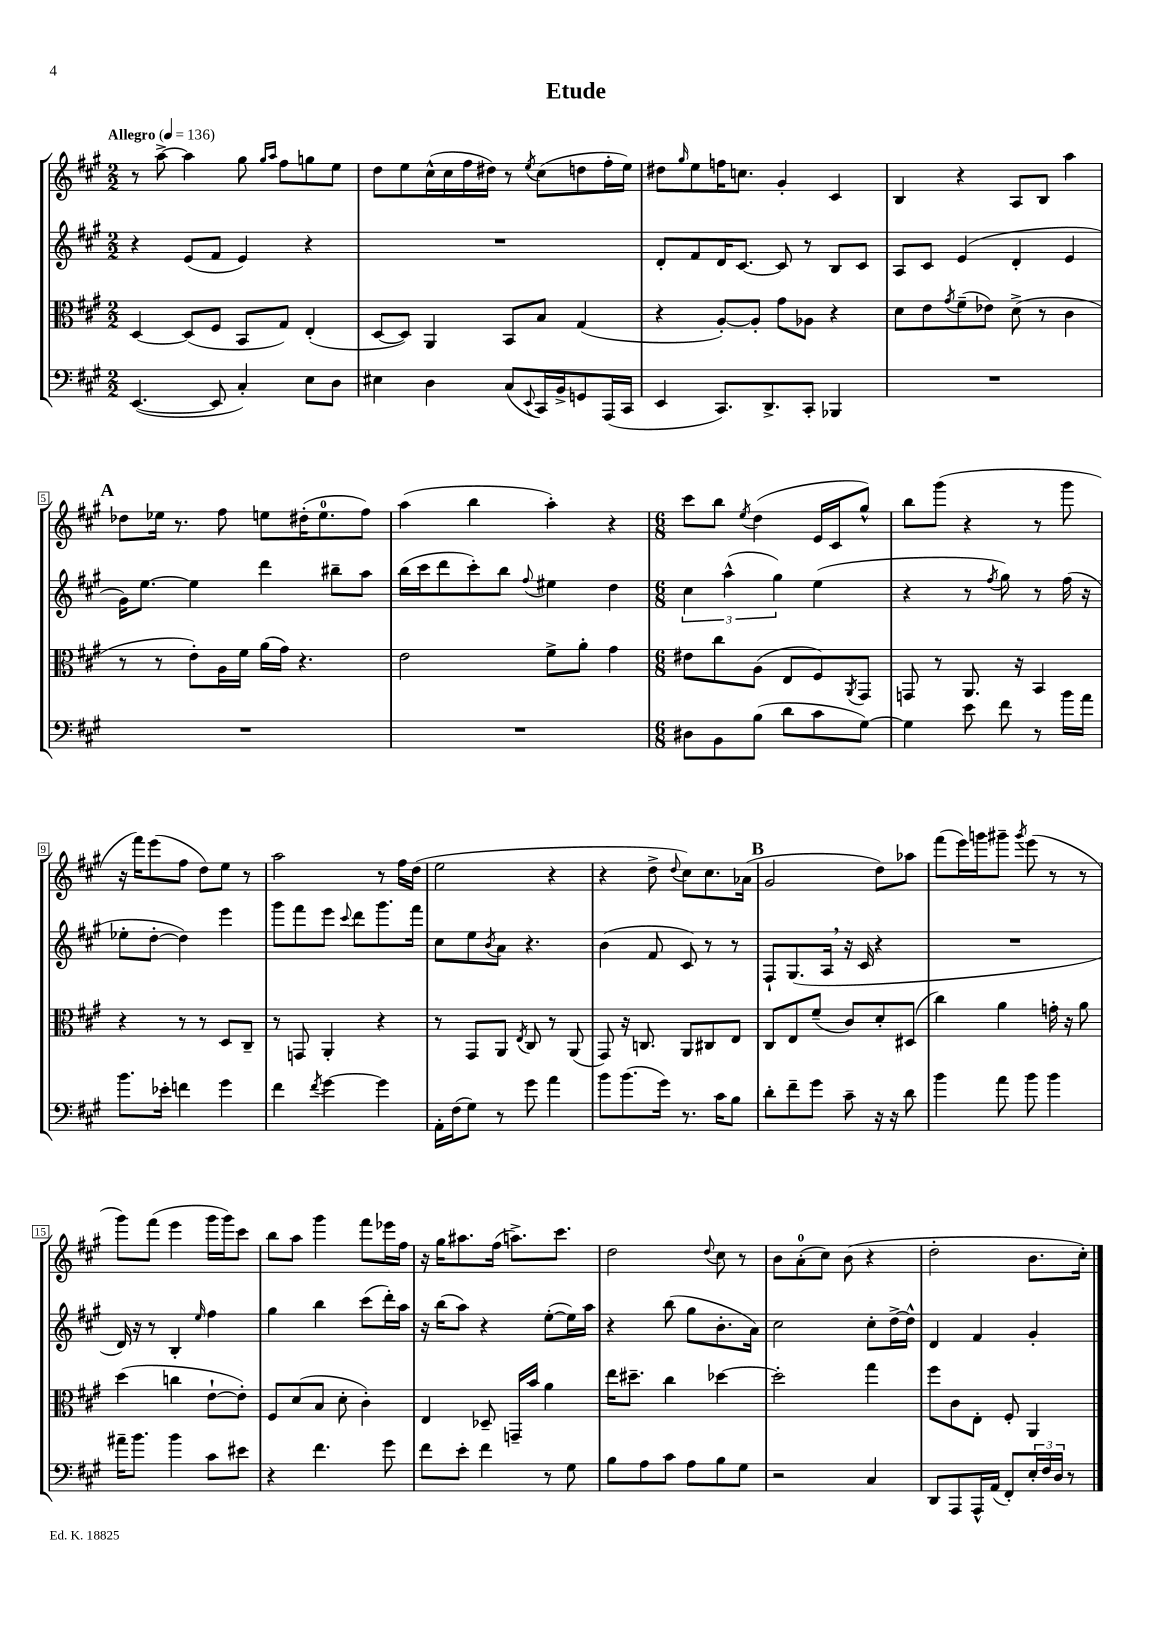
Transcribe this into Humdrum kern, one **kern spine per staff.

**kern	**kern	**kern	**kern
*part4	*part3	*part2	*part1
*staff4	*staff3	*staff2	*staff1
*clefF4	*clefC3	*clefG2	*clefG2
*k[f#c#g#]	*k[f#c#g#]	*k[f#c#g#]	*k[f#c#g#]
*M2/2	*M2/2	*M2/2	*M2/2
*MM136	*MM136	*MM136	*MM136
=1	=1	=1	=1
!	!	!	!LO:TX:a:B:t=Allegro
([4.EE/	[4D/	4r	8r
.	.	.	[8aa^\
.	(8D/L]	(8e/L	4aa\]
8EE/]	8F#/J	8f#/J	.
4C#'/)	8BB/L	4e/)	8gg#\
.	.	.	16qqgg#/LL
.	.	.	16qqaa/JJ
.	8G#/J)	.	8ff#\L
8E\L	(4E'/	4r	8ggn\
8D\J	.	.	8ee\J
=2	=2	=2	=2
4E#X\	[8D/L	1r	8dd\L
.	8D/J])	.	8ee\
4D\	4AA/	.	(16cc#^^\L
.	.	.	16cc#\
.	.	.	16ff#\
.	.	.	16dd#X\JJ)
(8C#/L	8BB/L	.	8r
8qqEE/	.	.	8qee/
16CC#/L)	8B/J	.	(8cc#\L
16BB^/J	.	.	.
8GGn/	(4G#/	.	8ddn\
(16AAA/L	.	.	16ff#'\L
16CC#/JJ	.	.	16ee\JJ)
=3	=3	=3	=3
4EE/	4r	8d'/L	8dd#X\L
.	.	.	16qqgg#/
.	.	8f#/	8ee\
8.CC#/L)	[8A'/L)	16d/K	16ffn\K
.	.	[8.c#/J	8.ccn\J
.	8A'/J]	.	.
8.DD^/	.	.	.
.	8g#\L	8c#/]	4g#'/
8CC#'/J	8A-X\J	8r	.
4BBB-X/	4r	8B/L	4c#/
.	.	8c#/J	.
=4	=4	=4	=4
1r	8d\L	8A/L	4B/
.	8e\	8c#/J	.
.	8qg#/	.	.
.	(8f#~\	(4e/	4r
.	8e-X\J)	.	.
.	(8d^\	4d'/	8A/L
.	8r	.	8B/J
.	4c#\	4e/	4aa\
!!LO:LB:g=z
!!LO:REH:place=s1:t=A
=5	=5	=5	=5
1r	8r	16g#\KL)	8dd-X\L
.	.	[8.ee\J	.
.	8r	.	16ee-X\Jk
.	.	.	8.r
.	8e'\L)	4ee\]	.
.	16A\L	.	8ff#\
.	16f#\JJ	.	.
.	(16a\LL	4ddd\	8een\L
.	16g#\JJ)	.	.
.	4.r	.	(16dd#X'\K
.	.	.	8.ee\
.	.	8bb#X~\L	.
.	.	8aa\J	8ff#\J)
=6	=6	=6	=6
1r	2e\	(16bb\LL	(4aa\
.	.	16ccc#\J	.
.	.	8ddd\	.
.	.	8ccc#'\)	4bb\
.	.	8bb\J	.
.	.	8qqff#/	.
.	8f#^\L	4ee#X\	4aa'\)
.	8a'\J	.	.
.	4g#\	4dd\	4r
=7	=7	=7	=7
*M6/8	*M6/8	*M6/8	*M6/8
8D#X\L	8e#X\L	6cc#\	8ccc#\L
8BB\	8cc#\	.	8bb\J
.	.	(6aa^^\	.
.	.	.	8qee/
(8B\J	(8A\J	.	(4dd\
.	.	6gg#\)	.
8d\L	8E/L	.	.
8c#\	8F#/)	(4ee\	16e/LL
.	.	.	16c#/J
.	8qAA/	.	.
[8G#\J)	8GG#/J	.	8gg#^^/J)
=8	=8	=8	=8
4G#\]	8GGn/	4r	8bb\L
.	8r	.	(8ggg#\J
8e\	8.AA/	8r	4r
.	.	8qff#/	.
8f#\	.	8gg#\)	.
.	16r	.	.
8r	4BB/	8r	8r
16b\LL	.	(16ff#\	8ggg#\
16a\JJ	.	16r	.
!!LO:LB:g=z
=9	=9	=9	=9
8.b\L	4r	8ee-X'\L	16r
.	.	.	16fff#\KL)
.	.	[8dd'\J	(8eee\
16e-X'\Jk	.	.	.
4fn\	8r	4dd\])	8ff#\J
.	8r	.	8dd\L)
4g#\	8D/L	4eee\	8ee\J
.	8C#~/J	.	8r
=10	=10	=10	=10
4f#\	8r	8ggg#\L	2aa\
.	8GGn/	8fff#\	.
8qf#/	.	.	.
[4g#\	4AA'/	8eee\J	.
.	.	8qqccc#/	.
.	.	8ddd\L	.
4g#\]	4r	8.ggg#\	8r
.	.	.	16ff#\LL
.	.	16fff#\Jk	(16dd\JJ
=11	=11	=11	=11
16AA'\LL	8r	8cc#\L	2ee\
(16F#\J	.	.	.
8G#\J)	8GG#/L	8ee\	.
.	.	8qb/	.
8r	8AA/J	8a\J	.
.	8qE/	.	.
8g#\	8C#/	4.r	.
4a\	8r	.	4r
.	(8AA/	.	.
=12	=12	=12	=12
8b\L	8GG#/)	(4b\	4r
(8.b\	16r	.	.
.	8.Cn/	.	.
.	.	8f#/	8dd^\
16g#\Jk)	.	.	.
.	.	.	8qqdd/
8.r	8AA/L	8c#/)	8cc#\L)
.	8C#X/	8r	8.cc#\
16c#\KL	.	.	.
8B\J	8E/J	8r	.
.	.	.	(16a-X\Jk
!!LO:REH:place=s1:t=B
=13	=13	=13	=13
8d'\L	8C#/L	8F#`/L	2g#/
8f#~\	8E/	(8.G#/	.
8g#\J	(8f#~/J	.	.
.	.	16A,/Jk	.
8c#~\	8c#/L)	16r	.
.	.	16c#/	.
16r	8d'/	4r	8dd\L)
16r	.	.	.
8d\	(8D#X/J	.	8aa-X\J
=14	=14	=14	=14
4b\	4cc#\)	2.r	(8fff#\L
.	.	.	16eee\L)
.	.	.	16gggn\J
8a\	4a\	.	8ggg#X~\J
.	.	.	8qggg#/
8b\	.	.	(8eee\
4b\	16gn'\	.	8r
.	16r	.	.
.	8a\	.	8r
!!LO:LB:g=z
=15	=15	=15	=15
16a#X~\KL	(4dd\	16d/)	8ggg#\L)
8.b\J	.	16r	.
.	.	8r	(8fff#\J
4b\	4ccn\	4B'/	4eee\
.	.	16qqee/	.
8c#\L	[8e`\L	4ff#\	16ggg#\LL
.	.	.	16ggg#\J)
8e#X\J	8e'\J])	.	8ccc#\J
=16	=16	=16	=16
4r	8F#/L	4gg#\	8bb\L
.	(8d/	.	8aa\J
4.f#\	8B/J	4bb\	4ggg#\
.	8d'\	.	.
.	4c#'\)	(8ccc#\L	8fff#\L
8g#\	.	16ddd'\L)	16eee-X\L
.	.	16aa\JJ	16ff#\JJ
=17	=17	=17	=17
8f#\L	4E/	16r	16r
.	.	(16bb\KL	16gg#\KL
8e'\J	.	8aa\J)	8.aa#X\
4f#\	8D-X~/	4r	.
.	.	.	(16ff#\Jk
.	16GGn~/LL	.	8.aan^\L)
.	16b/JJ	.	.
8r	4a\	([8ee'\L	.
.	.	.	8.ccc#\J
8G#\	.	16ee\L])	.
.	.	16aa\JJ	.
=18	=18	=18	=18
8B\L	16ee\KL	4r	2dd\
.	8.dd#X~\J	.	.
8A\	.	.	.
8c#\J	4cc#\	(8bb\	.
8A\L	.	8gg#\L	.
.	.	.	8qqdd/
8B\	[4dd-X\	8.b'\	8cc#\
8G#\J	.	.	8r
.	.	16a\Jk)	.
=19	=19	=19	=19
2r	2dd-'\]	2cc#\	8b\L
.	.	.	(8a'\
.	.	.	8cc#\J)
.	.	.	(8b\
4C#/	4gg#\	8cc#'\L	4r
.	.	[16dd^\L	.
.	.	16dd^^\JJ]	.
=20	=20	=20	=20
8DD/L	8ff#\L	4d/	2dd'\
8AAA/	8c#\	.	.
16AAA^^/L	8E'\J	4f#/	.
(16AA/JJ	.	.	.
8FF#'/L)	8F#'/	.	.
24E'/L	4AA/	4g#'/	8.b\L
24F#/	.	.	.
24D/JJ	.	.	.
8r	.	.	.
.	.	.	16cc#'\Jk)
==	==	==	==
*-	*-	*-	*-
